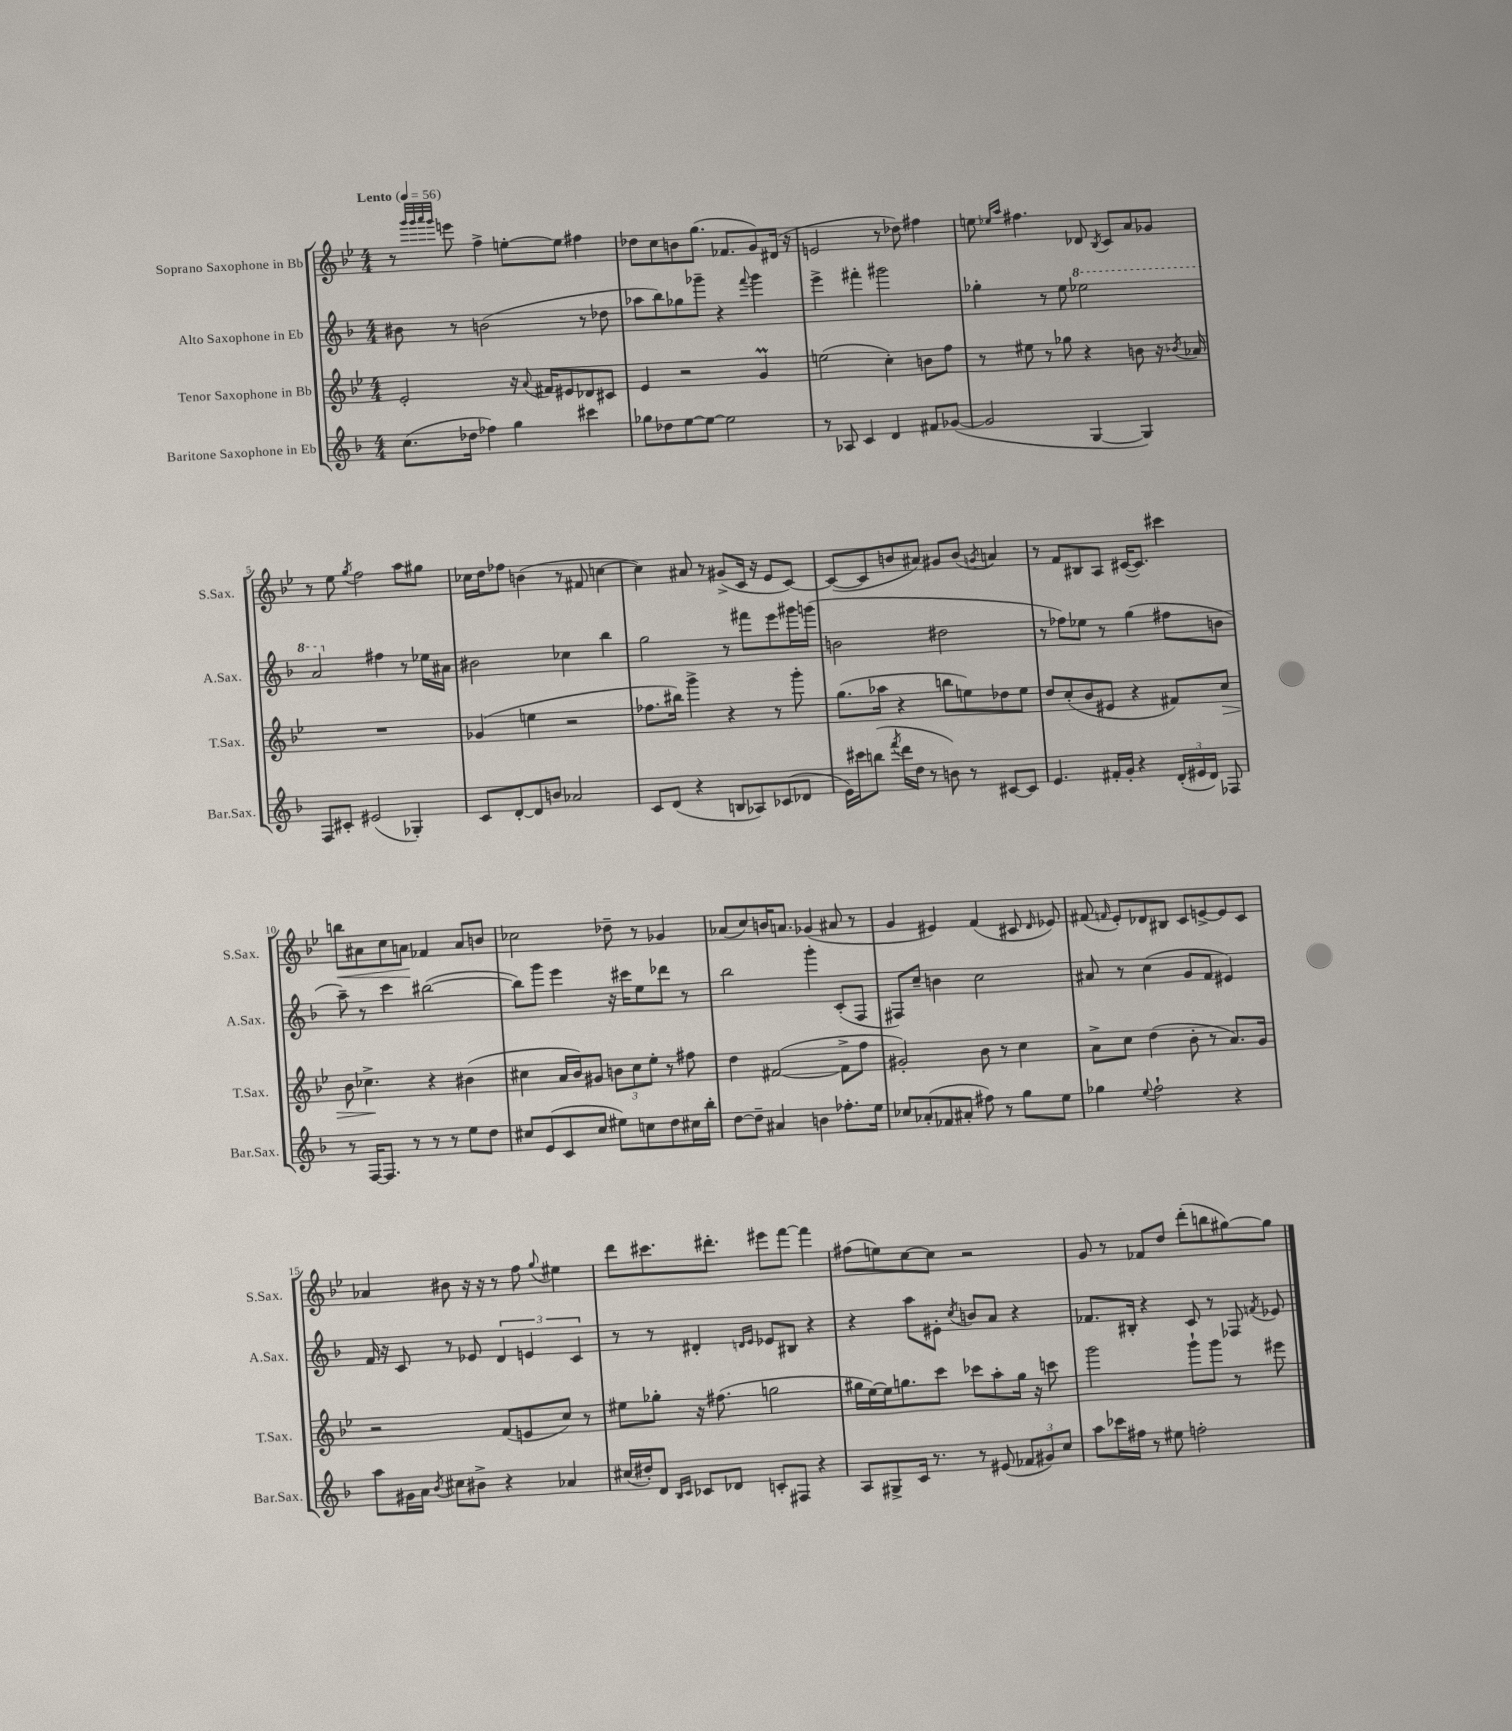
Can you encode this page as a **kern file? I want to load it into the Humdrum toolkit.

**kern	**kern	**dynam	**kern	**kern	**dynam
*part4	*part3	*part3	*part2	*part1	*part1
*staff4	*staff3	*staff3	*staff2	*staff1	*staff1
*I"Baritone Saxophone in Eb	*I"Tenor Saxophone in Bb	*	*I"Alto Saxophone in Eb	*I"Soprano Saxophone in Bb	*
*I'Bar.Sax.	*I'T.Sax.	*	*I'A.Sax.	*I'S.Sax.	*
*clefG2	*clefG2	*	*clefG2	*clefG2	*
*k[b-]	*k[b-e-]	*	*k[b-]	*k[b-e-]	*
*M4/4	*M4/4	*	*M4/4	*M4/4	*
*MM56	*MM56	*	*MM56	*MM56	*
=1	=1	=1	=1	=1	=1
!	!	!	!	!LO:TX:a:B:t=Lento	!
(8.cc\L	2e-'/	.	8b#X\	8r	.
.	.	.	.	32qqggg/LLL	.
.	.	.	.	32qqggg/	.
.	.	.	.	32qqaaa/	.
.	.	.	.	32qqggg/JJJ	.
.	.	.	8r	8eeen\	.
16dd-X\Jk	.	.	.	.	.
4ff-X\)	.	.	(2bn\	4ff^\	.
4gg\	16r	.	.	[8een'\L	.
.	8qqa/	.	.	.	.
.	16f#X/KL	.	.	.	.
.	8e#X/	.	.	8ee\J]	.
4ccc#X\	8d-X/	.	8r	4ff#X\	.
.	8c#X/J	.	8dd-X\	.	.
=2	=2	=2	=2	=2	=2
8gg-X\L	4e-/	.	8aa-X\L	8dd-X\L	.
8dd-X\	.	.	8bb-\)	8cc\	.
[8ee\	2r	.	8gg-X\	8bn\	.
8ee\J_	.	.	8ggg-X~\J	(8.gg\J	.
2ee\]	.	.	4r	.	.
.	.	.	.	8.f-X/L	.
.	.	.	8qqfff/	.	.
.	4gM/	.	4ggg-\	8g/)	.
.	.	.	.	(16d#X/Jk	.
.	.	.	.	16r	.
=3	=3	=3	=3	=3	=3
8r	(2een\	.	4eee^\	2en/	.
8A-X/	.	.	.	.	.
4c/	.	.	4fff#X'\	.	.
4d/	4cc'\)	.	2ggg#X\	8r	.
.	.	.	.	8dd-X\)	.
8f#X/L	8bn\L	.	.	4ff#X\	.
([8g-X/J	8ff\J	.	.	.	.
=4	=4	=4	=4	=4	=4
2g-/]	8r	.	4gg-X'\	8een\	.
.	.	.	.	16qqee-X/LL	.
.	.	.	.	16qqaa/JJ	.
.	8ee#X\	.	.	4.ff#X\	.
.	8r	.	8r	.	.
.	8gg-X\	.	8ee\	.	.
*	*	*	*8va	*	*
[4G/	4r	.	2eee-X\	8d-X/	.
.	.	.	.	8qB-/	.
.	.	.	.	8c/L	.
4G/])	8bn\	.	.	8a/	.
.	16r	.	.	8g-X/J	.
.	8qb-X/	.	.	.	.
.	16a-X/	.	.	.	.
!!LO:LB:g=z
=5	=5	=5	=5	=5	=5
8F/L	1r	.	2aa/	8r	.
8c#X'/J	.	.	.	8ee-\	.
.	.	.	.	8qgg/	.
(2e#X/	.	.	.	2ff\	.
*	*	*	*X8va	*	*
.	.	.	4ff#X\	.	.
4G-X'/)	.	.	8r	8aa\L	.
.	.	.	16ee-X\LL	8gg#X\J	.
.	.	.	16a#X\JJ	.	.
=6	=6	=6	=6	=6	=6
8c/L	(4g-X/	.	2b#X\	16cc-X\LL	.
.	.	.	.	16dd\J	.
[8d'/	.	.	.	8ff-X\J	.
8d/]	4een\	.	.	(4bn\	.
8bn/J	.	.	.	.	.
2a-X/	2r	.	4cc-X\	8r	.
.	.	.	.	8f#X/	.
.	.	.	4bb-\	[4ccn\	.
=7	=7	=7	=7	=7	=7
8c/L	8.ff-X\L	.	2gg\	4cc\])	.
(8d/J	.	.	.	.	.
.	16bb#X\Jk)	.	.	.	.
4r	4ggg^\	.	.	8a#X/	.
.	.	.	.	8r	.
8Bn/L	4r	.	8r	(8g#X^/L	.
8A-X/)	.	.	8fff#X\L	16c/Jk	.
.	.	.	.	16r	.
(8c-X/	8r	.	8eee\	8e-/L	.
8d-X/J	8ggg'\	.	16ggg#X\L	[8c/J)	.
.	.	.	(16gggn\JJ	.	.
=8	=8	=8	=8	=8	=8
16e\LL)	(8.gg\L	.	2bn\	(8c/L_	.
16ccc#X\J	.	.	.	.	.
(8bbn\J	.	.	.	8c/]	.
.	16aa-X\Jk	.	.	.	.
8qfff/	.	.	.	.	.
16ddd\LL	4r	.	.	8bn/	.
16dd\JJ	.	.	.	.	.
8r	.	.	.	8a#X/J)	.
8bn\)	8bbn\L	.	2dd#X\	8g#X/L	.
8r	8een\)	.	.	(8b/J	.
.	.	.	.	8qgn/	.
[8c#X/L	8dd-X\	.	.	4an/)	.
8c#/J]	8ee\J	.	.	.	.
=9	=9	=9	=9	=9	=9
4.e/	8dd/L	.	8r	8r	.
.	(8cc'/	.	8ff-X\L)	8f/L	.
.	8b-/	.	8ee-X\J	8B#X/	.
16f#X'/LL	8e#X/J	.	8r	8A/J	.
16g'/JJ	.	.	.	.	.
4r	4r	.	(4gg\	([16c#X/KL	.
.	.	.	.	8.c#/J])	.
(24d'/LL	8f#X/L)	.	8ff#X\L	4ccc#X\	.
24e#X/	.	.	.	.	.
24d/JJ)	.	.	.	.	.
!	!	!LO:HP:b	!	!	!
8F-X/	8cc/J	>	8bn\J	.	.
!!LO:LB:g=z
=10	=10	=10	=10	=10	=10
!	!	!	!	!	!LO:HP:b
8r	8b-\	.	8aa~\)	8bbn\L	<
[16F/KL	4.cc-X^\	.	8r	8a#X\	.
8.F/J]	.	.	.	.	.
.	.	.	4ccc\	8cc\	.
8r	.	.	.	8an\J	.
8r	4r	]	([2bb#X\	4f-X/	[
8r	.	.	.	.	.
8ee\L	(4b#X\	.	.	8a/L	.
8dd\J	.	.	.	8bn/J	.
=11	=11	=11	=11	=11	=11
8cc#X/L	4cc#X\	.	8bb#\L])	2cc-X\	.
(8e/	.	.	8ggg\J	.	.
8c/	16a/LL	.	4eee\	.	.
.	16b-/J)	.	.	.	.
8cc#/J	8g#X/J	.	.	.	.
8ee#X\L)	12bn\L	.	16r	8dd-X~\	.
.	.	.	16ccc#X\KL	.	.
.	12cc#\	.	.	.	.
8ccn\	.	.	8ee\	8r	.
.	12ee-'\J	.	.	.	.
8dd\	8r	.	8ddd-X\J	4g-X/	.
16cc#X\L	8ff#X\	.	8r	.	.
16bb-'\JJ	.	.	.	.	.
=12	=12	=12	=12	=12	=12
[8dd\L	4dd\	.	2bb-\	(8a-X/L	.
8dd~\J]	.	.	.	8cc/)	.
4a#X/	([2f#X/	.	.	16bn/K	.
.	.	.	.	8.an/J	.
4bn\	.	.	4ggg'\	(4g-X/	.
8.ff-X'\L	8f#^\L]	.	(8c'/L	8a#X/	.
.	8ff\J	.	8F/J	8r	.
16ee\Jk	.	.	.	.	.
=13	=13	=13	=13	=13	=13
8cc-X/L	2g#X'/)	.	8F#X/L)	4g/	.
(8a-X'/	.	.	8cc~/J	.	.
8f-X/	.	.	4bn\	4e#X/)	.
8a#X'/J	.	.	.	.	.
8ff#X\)	8b-\	.	2cc\	(4f/	.
8r	8r	.	.	.	.
8gg\L	4cc\	.	.	8c#X/	.
.	.	.	.	16qqd/	.
8ee\J	.	.	.	8e-X/)	.
=14	=14	=14	=14	=14	=14
4gg-X\	8a^\L	.	8a#X/	(8f#X/	.
.	.	.	.	16qqfn/	.
.	8cc\J	.	8r	8e-'/L)	.
8qqee/	.	.	.	.	.
2ff`\	(4dd\	.	(4cc\	8d-X/	.
.	.	.	.	8B#X/J	.
.	8b-'\	.	8g/L	8c/L	.
.	8r	.	8f/J	[8en^/	.
4r	8.a/L)	.	4e#X/)	8e/]	.
.	.	.	.	8c/J	.
.	16g/Jk	.	.	.	.
!!LO:LB:g=z
=15	=15	=15	=15	=15	=15
8aa\L	2r	.	16f/	4a-X/	.
.	.	.	16r	.	.
16g#X\L	.	.	8c/	.	.
16a\JJ	.	.	.	.	.
8qb-/	.	.	.	.	.
8cc#X\L	.	.	8r	8b#X\	.
8b#X^\J	.	.	8e-X/	16r	.
.	.	.	.	16r	.
4r	(8f/L	.	6d/	8r	.
.	8en/	.	.	8ff\	.
.	.	.	6en/	.	.
.	.	.	.	8qqgg/	.
4a-X/	8cc/J)	.	.	4ee#X\	.
.	.	.	6c/	.	.
.	8r	.	.	.	.
=16	=16	=16	=16	=16	=16
(16cc#X/LL	8ee#X\L	.	8r	8ddd\L	.
16dd#X'/J)	.	.	.	.	.
8d/J	8gg-X'\J	.	8r	8.ccc#X\	.
16qqB-/LL	.	.	.	.	.
16qqc/JJ	.	.	.	.	.
8c-X/L	16r	.	4d#X'/	.	.
.	(8.ff#X\	.	.	8.ddd#X'\J	.
8d-X/J	.	.	.	.	.
.	.	.	16qqdn/LL	.	.
.	.	.	16qqe/JJ	.	.
8cn'/L	2ggn\	.	8e-X/L	8eee#X\L	.
8F#X/J	.	.	8B#X/J	[8fff\J	.
4r	.	.	4r	4fff\]	.
=17	=17	=17	=17	=17	=17
8A/L	16gg#X\LL	.	4r	(8ff#X\L	.
.	[16ee-\)	.	.	.	.
8G#X^/	16ee-\J]	.	.	8een\)	.
.	8.ggn\	.	.	.	.
16c/Jk	.	.	8aa\L	[8cc\	.
8.r	.	.	.	.	.
.	8ccc\J	.	8e#X'\J	8cc\J]	.
.	.	.	8qcc/	.	.
8r	8ccc-X\L	.	8bn/L	2r	.
(8e#X/	8aa'\	.	8a/J	.	.
12f-X/L	16gg\Jk	.	4r	.	.
.	16r	.	.	.	.
12g#X/)	.	.	.	.	.
.	8cccn\	.	.	.	.
12cc/J	.	.	.	.	.
=18	=18	=18	=18	=18	=18
8aa\L	2ggg\	.	8.f-X/L	8g/	.
16ccc-X\L	.	.	.	8r	.
16ff#X\JJ	.	.	16B#X'/Jk	.	.
8r	.	.	4r	8f-X/L	.
8ee#X\	.	.	.	8dd/J	.
2ffn'\	8ggg`\L	.	8c/	(8ddd'\L	.
.	8ggg\J	.	8r	8bbn\	.
.	8r	.	8F-X/	[8gg#X\)	.
.	.	.	8qfn/	.	.
.	8eee#X\	.	8e-X/	8gg#\J]	.
==	==	==	==	==	==
*-	*-	*-	*-	*-	*-
